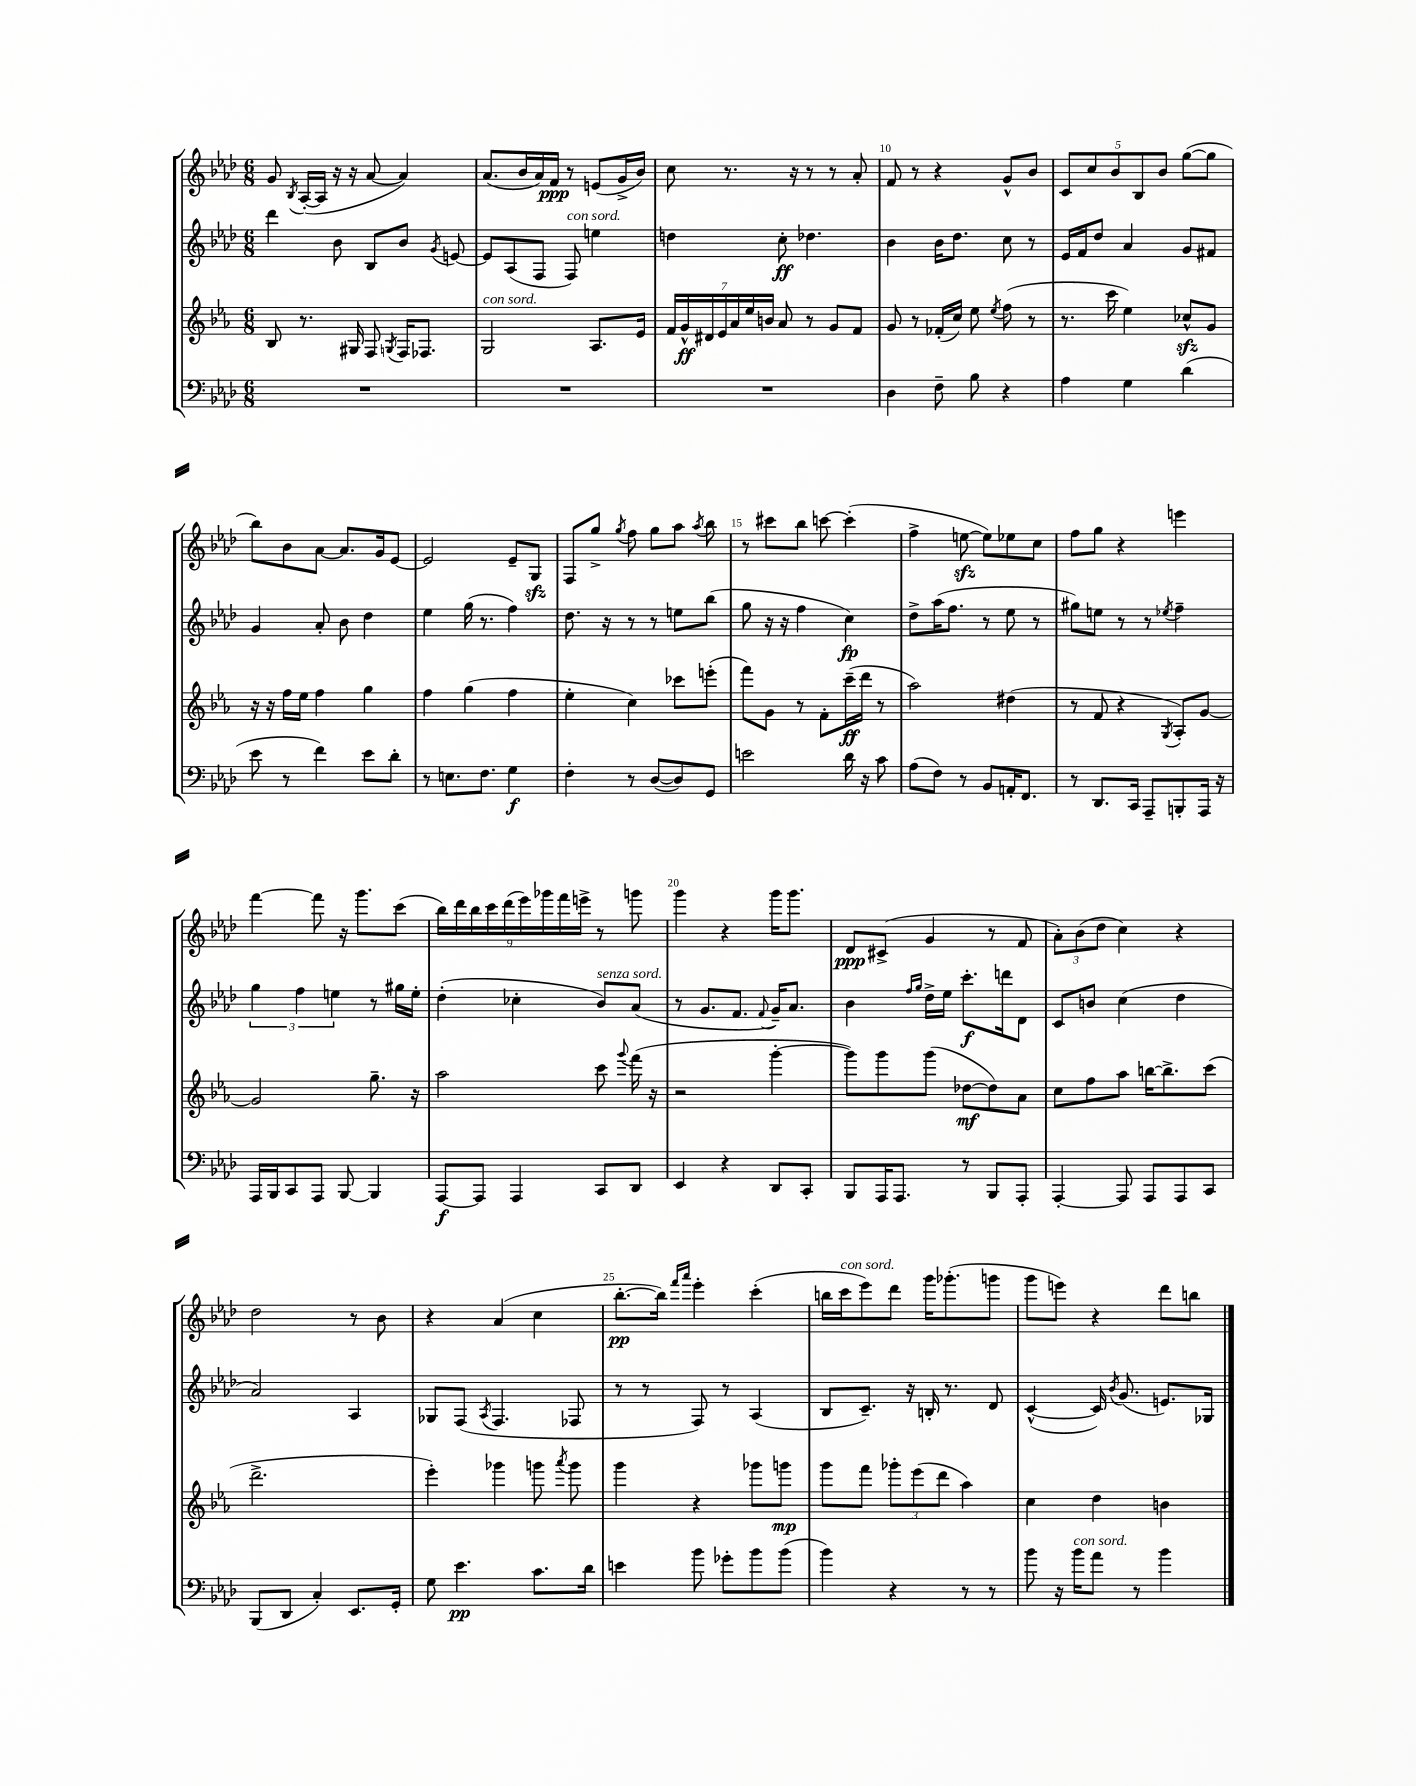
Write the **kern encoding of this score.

**kern	**dynam	**kern	**dynam	**kern	**dynam	**kern	**dynam
*part4	*part4	*part3	*part3	*part2	*part2	*part1	*part1
*staff4	*staff4	*staff3	*staff3	*staff2	*staff2	*staff1	*staff1
*clefF4	*	*clefG2	*	*clefG2	*	*clefG2	*
*k[b-e-a-d-]	*	*k[b-e-a-]	*	*k[b-e-a-d-]	*	*k[b-e-a-d-]	*
*M6/8	*	*M6/8	*	*M6/8	*	*M6/8	*
=7	=7	=7	=7	=7	=7	=7	=7
2.r	.	8B-/	.	4ddd-\	.	8g/	.
.	.	.	.	.	.	8qB-/	.
.	.	8.r	.	.	.	([16A-'/LL	.
.	.	.	.	.	.	16A-/JJ]	.
.	.	.	.	8b-\	.	16r	.
.	.	16G#X/	.	.	.	16r	.
.	.	8F/	.	8B-/L	.	[8a-/	.
.	.	8qGn/	.	.	.	.	.
.	.	16F/KL	.	8b-/J	.	4a-/])	.
.	.	8.F-X/J	.	.	.	.	.
.	.	.	.	8qg/	.	.	.
.	.	.	.	[8en/	.	.	.
=8	=8	=8	=8	=8	=8	=8	=8
!	!	!LO:TX:a:i:t=con sord.	!	!	!	!	!
2.r	.	2G/	.	8e/L]	.	(8.a-/L	.
.	.	.	.	(8A-/	.	.	.
.	.	.	.	.	.	16b-/L	.
.	.	.	.	8F/J	.	16a-/)	.
.	.	.	.	.	.	16f/JJ	ppp
!	!	!	!	!LO:TX:a:i:t=con sord.	!	!	!
.	.	.	.	8F/)	.	8r	.
.	.	8.A-/L	.	4een\	.	(8en/L	.
.	.	.	.	.	.	16g^/L	.
.	.	16e-/Jk	.	.	.	16b-/JJ)	.
=9	=9	=9	=9	=9	=9	=9	=9
2.r	.	28f/LL	.	4ddn\	.	8cc\	.
.	.	28g^^/	ff	.	.	.	.
.	.	28d#X/	.	.	.	.	.
.	.	28e-/	.	.	.	.	.
.	.	.	.	.	.	8.r	.
.	.	28a-/	.	.	.	.	.
.	.	28ee-/	.	.	.	.	.
.	.	28bn/JJ	.	.	.	.	.
.	.	8a-/	.	8cc'\	ff	.	.
.	.	.	.	.	.	16r	.
.	.	8r	.	4.dd-X\	.	8r	.
.	.	8g/L	.	.	.	8r	.
.	.	8f/J	.	.	.	8a-'/	.
=10	=10	=10	=10	=10	=10	=10	=10
4D-\	.	8g/	.	4b-\	.	8f/	.
.	.	8r	.	.	.	8r	.
8F~\	.	(16f-X'/LL	.	16b-\KL	.	4r	.
.	.	16cc/JJ)	.	8.dd-\J	.	.	.
8B-\	.	8ee-\	.	.	.	.	.
.	.	8qee-/	.	.	.	.	.
4r	.	(8ff\	.	8cc\	.	8g^^/L	.
.	.	8r	.	8r	.	8b-/J	.
=11	=11	=11	=11	=11	=11	=11	=11
4A-\	.	8.r	.	16e-/LL	.	10c/L	.
.	.	.	.	16f/J	.	.	.
.	.	.	.	.	.	10cc/	.
.	.	.	.	8dd-/J	.	.	.
.	.	16ccc\	.	.	.	.	.
.	.	.	.	.	.	10b-/	.
4G\	.	4ee-\)	.	4a-/	.	.	.
.	.	.	.	.	.	10B-/	.
.	.	.	.	.	.	10b-/J	.
(4d-\	.	8cc-Xzz^^/L	.	8g/L	.	([8gg\L	.
.	.	8g/J	.	8f#X/J	.	8gg\J]	.
!!LO:LB:g=z
=12	=12	=12	=12	=12	=12	=12	=12
8e-\	.	16r	.	4g/	.	8bb-\L)	.
.	.	16r	.	.	.	.	.
8r	.	16ff\LL	.	.	.	8b-\	.
.	.	16ee-\JJ	.	.	.	.	.
4f\)	.	4ff\	.	8a-'/	.	[8a-\J	.
.	.	.	.	8b-\	.	8.a-/L]	.
8e-\L	.	4gg\	.	4dd-\	.	.	.
.	.	.	.	.	.	16g/k	.
8d-'\J	.	.	.	.	.	[8e-/J	.
=13	=13	=13	=13	=13	=13	=13	=13
8r	.	4ff\	.	4ee-\	.	2e-/]	.
8.En\L	.	.	.	.	.	.	.
.	.	(4gg\	.	(16gg\	.	.	.
8.F\J	.	.	.	8.r	.	.	.
4G\	f	4ff\	.	4ff\)	.	8e-~/L	.
.	.	.	.	.	.	8Gzz/J	.
=14	=14	=14	=14	=14	=14	=14	=14
4F'\	.	4ee-'\	.	8.dd-\	.	8F/L	.
.	.	.	.	.	.	8gg^/J	.
.	.	.	.	16r	.	.	.
.	.	.	.	.	.	8qgg/	.
8r	.	4cc\)	.	8r	.	8ff\	.
([8D-/L	.	.	.	8r	.	8gg\L	.
8D-/])	.	8ccc-X\L	.	8een\L	.	8aa-\J	.
.	.	.	.	.	.	8qaa-/	.
8GG/J	.	(8eeen'\J	.	(8bb-\J	.	8bb-\	.
=15	=15	=15	=15	=15	=15	=15	=15
2en\	.	8fff\L)	.	8gg\	.	8r	.
.	.	8g\J	.	16r	.	8ccc#X\L	.
.	.	.	.	16r	.	.	.
.	.	8r	.	4ff\	.	8bb-\J	.
.	.	8f'\L	.	.	.	[8cccn\	.
16d-\	.	(16ccc~\L	ff	4cc\)	fp	(4ccc'\]	.
16r	.	16ddd\JJ	.	.	.	.	.
8c\	.	8r	.	.	.	.	.
=16	=16	=16	=16	=16	=16	=16	=16
(8A-\L	.	2aa-\)	.	8dd-^\L	.	4ff^\	.
8F\J)	.	.	.	(16aa-\K	.	.	.
.	.	.	.	8.ff\J	.	.	.
8r	.	.	.	.	.	[8eenzz\	.
8BB-/L	.	.	.	8r	.	8ee\L])	.
16AAn'/K	.	(4dd#X\	.	8ee-\	.	8ee-X\	.
8.FF/J	.	.	.	.	.	.	.
.	.	.	.	8r	.	8cc\J	.
=17	=17	=17	=17	=17	=17	=17	=17
8r	.	8r	.	8gg#X\L)	.	8ff\L	.
8.DD-/L	.	8f/	.	8een\J	.	8gg\J	.
.	.	4r	.	8r	.	4r	.
16CC/Jk	.	.	.	.	.	.	.
8AAA-~/L	.	.	.	8r	.	.	.
.	.	8qG/	.	8qee-X/	.	.	.
8BBBn'/	.	8A-'/L)	.	4ff~\	.	4eeen\	.
16AAA-/Jk	.	[8g/J	.	.	.	.	.
16r	.	.	.	.	.	.	.
!!LO:LB:g=z
=18	=18	=18	=18	=18	=18	=18	=18
16AAA-/LL	.	2g/]	.	6gg\	.	[4fff\	.
16BBB-/J	.	.	.	.	.	.	.
8CC/	.	.	.	.	.	.	.
.	.	.	.	6ff\	.	.	.
8AAA-/J	.	.	.	.	.	8fff\]	.
.	.	.	.	6een\	.	.	.
[8BBB-/	.	.	.	.	.	16r	.
.	.	.	.	.	.	8.ggg\L	.
4BBB-/]	.	8.gg~\	.	8r	.	.	.
.	.	.	.	16gg#X\LL	.	(8ccc\J	.
.	.	16r	.	16ee'\JJ	.	.	.
=19	=19	=19	=19	=19	=19	=19	=19
[8AAA-/L	f	2aa-\	.	(4dd-'\	.	18bb-\LL)	.
.	.	.	.	.	.	18ddd-\	.
.	.	.	.	.	.	18bb-\	.
8AAA-/J]	.	.	.	.	.	.	.
.	.	.	.	.	.	18ccc\	.
.	.	.	.	.	.	(18ddd-\	.
4AAA-/	.	.	.	4cc-X'\	.	.	.
.	.	.	.	.	.	18eee-\)	.
.	.	.	.	.	.	18ggg-X\	.
.	.	.	.	.	.	18fff\	.
.	.	.	.	.	.	18eeen^\JJ	.
!	!	!	!	!LO:TX:a:i:t=senza sord.	!	!	!
8CC/L	.	8ccc\	.	8b-/L)	.	8r	.
.	.	8qqggg/	.	.	.	.	.
8DD-/J	.	(16fff\	.	(8a-/J	.	8gggn\	.
.	.	16r	.	.	.	.	.
=20	=20	=20	=20	=20	=20	=20	=20
4EE-/	.	2r	.	8r	.	4ggg\	.
.	.	.	.	8.g/L	.	.	.
4r	.	.	.	.	.	4r	.
.	.	.	.	8.f/J	.	.	.
.	.	.	.	8qqf/	.	.	.
8DD-/L	.	[4ggg'\	.	16g~/KL)	.	16ggg\KL	.
.	.	.	.	8.a-/J	.	8.ggg\J	.
8CC'/J	.	.	.	.	.	.	.
=21	=21	=21	=21	=21	=21	=21	=21
8BBB-/L	.	8ggg\L])	.	4b-\	.	8d-/L	ppp
16AAA-/K	.	8ggg\	.	.	.	(8c#X^/J	.
8.AAA-/J	.	.	.	.	.	.	.
.	.	.	.	16qqff/LL	.	.	.
.	.	.	.	16qqgg/JJ	.	.	.
.	.	(8ggg\J	.	16dd-^\LL	.	4g/	.
.	.	.	.	16ee-\JJ	.	.	.
8r	.	[8dd-X\L	mf	8.ccc'\L	f	.	.
8BBB-/L	.	8dd-\])	.	.	.	8r	.
.	.	.	.	16dddn\k	.	.	.
8AAA-'/J	.	8a-\J	.	8d-\J	.	8f/	.
=22	=22	=22	=22	=22	=22	=22	=22
[4AAA-'/	.	8cc\L	.	8c/L	.	12a-'\L)	.
.	.	.	.	.	.	(12b-\	.
.	.	8ff\	.	8bn/J	.	.	.
.	.	.	.	.	.	12dd-\J	.
8AAA-/]	.	8aa-\J	.	(4cc\	.	4cc\)	.
8AAA-/L	.	[16bbn\KL	.	.	.	.	.
.	.	8.bb^\]	.	.	.	.	.
8AAA-/	.	.	.	4dd-\	.	4r	.
8CC/J	.	(8ccc\J	.	.	.	.	.
!!LO:LB:g=z
=23	=23	=23	=23	=23	=23	=23	=23
(8BBB-/L	.	2.ddd^\	.	2a-/)	.	2dd-\	.
8DD-/J	.	.	.	.	.	.	.
4C'/)	.	.	.	.	.	.	.
8.EE-/L	.	.	.	4A-/	.	8r	.
.	.	.	.	.	.	8b-\	.
16GG'/Jk	.	.	.	.	.	.	.
=24	=24	=24	=24	=24	=24	=24	=24
8G\	.	4eee-'\)	.	8G-X/L	.	4r	.
4.e-\	pp	.	.	(8F/J	.	.	.
.	.	.	.	8qA-/	.	.	.
.	.	4ggg-X\	.	4.F/	.	(4a-/	.
8.c\L	.	8gggn\	.	.	.	4cc\	.
.	.	8qaaa-/	.	.	.	.	.
.	.	8ggg\	.	8F-X/	.	.	.
16d-\Jk	.	.	.	.	.	.	.
=25	=25	=25	=25	=25	=25	=25	=25
4en\	.	4ggg\	.	8r	.	[8.bb-'\L	pp
.	.	.	.	8r	.	.	.
.	.	.	.	.	.	16bb-\Jk])	.
.	.	.	.	.	.	16qqfff/LL	.
.	.	.	.	.	.	16qqaaa-/JJ	.
8b-\	.	4r	.	8F/)	.	4eee-'\	.
8g-X'\L	.	.	.	8r	.	.	.
8b-\	.	8ggg-X\L	.	(4A-/	.	(4ccc'\	.
(8b-\J	.	8gggn\J	mp	.	.	.	.
=26	=26	=26	=26	=26	=26	=26	=26
4b-\)	.	8ggg\L	.	8B-/L	.	16bbn\LL	.
!	!	!	!	!	!	!LO:TX:a:i:t=con sord.	!
.	.	.	.	.	.	16ccc\J	.
.	.	8fff\J	.	8.c~/J)	.	8eee-\)	.
4r	.	12ggg-X'\L	.	.	.	8ddd-\J	.
.	.	.	.	16r	.	.	.
.	.	(12eee-\	.	.	.	.	.
.	.	.	.	16Bn'/	.	16ggg\KL	.
.	.	12ddd\J	.	.	.	.	.
.	.	.	.	8.r	.	(8.ggg-X'\	.
8r	.	4aa-\)	.	.	.	.	.
8r	.	.	.	8d-/	.	8gggn\J	.
=27	=27	=27	=27	=27	=27	=27	=27
8b-\	.	4cc\	.	([4c^^/	.	8ggg\L	.
16r	.	.	.	.	.	8eeen\J)	.
!LO:TX:a:i:t=con sord.	!	!	!	!	!	!	!
16b-\KL	.	.	.	.	.	.	.
8a-\J	.	4dd\	.	16c/])	.	4r	.
.	.	.	.	8qb-/	.	.	.
.	.	.	.	(8.g/	.	.	.
8r	.	.	.	.	.	.	.
4b-\	.	4bn\	.	8.en/L)	.	8ddd-\L	.
.	.	.	.	.	.	8bbn\J	.
.	.	.	.	16G-X/Jk	.	.	.
==	==	==	==	==	==	==	==
*-	*-	*-	*-	*-	*-	*-	*-
